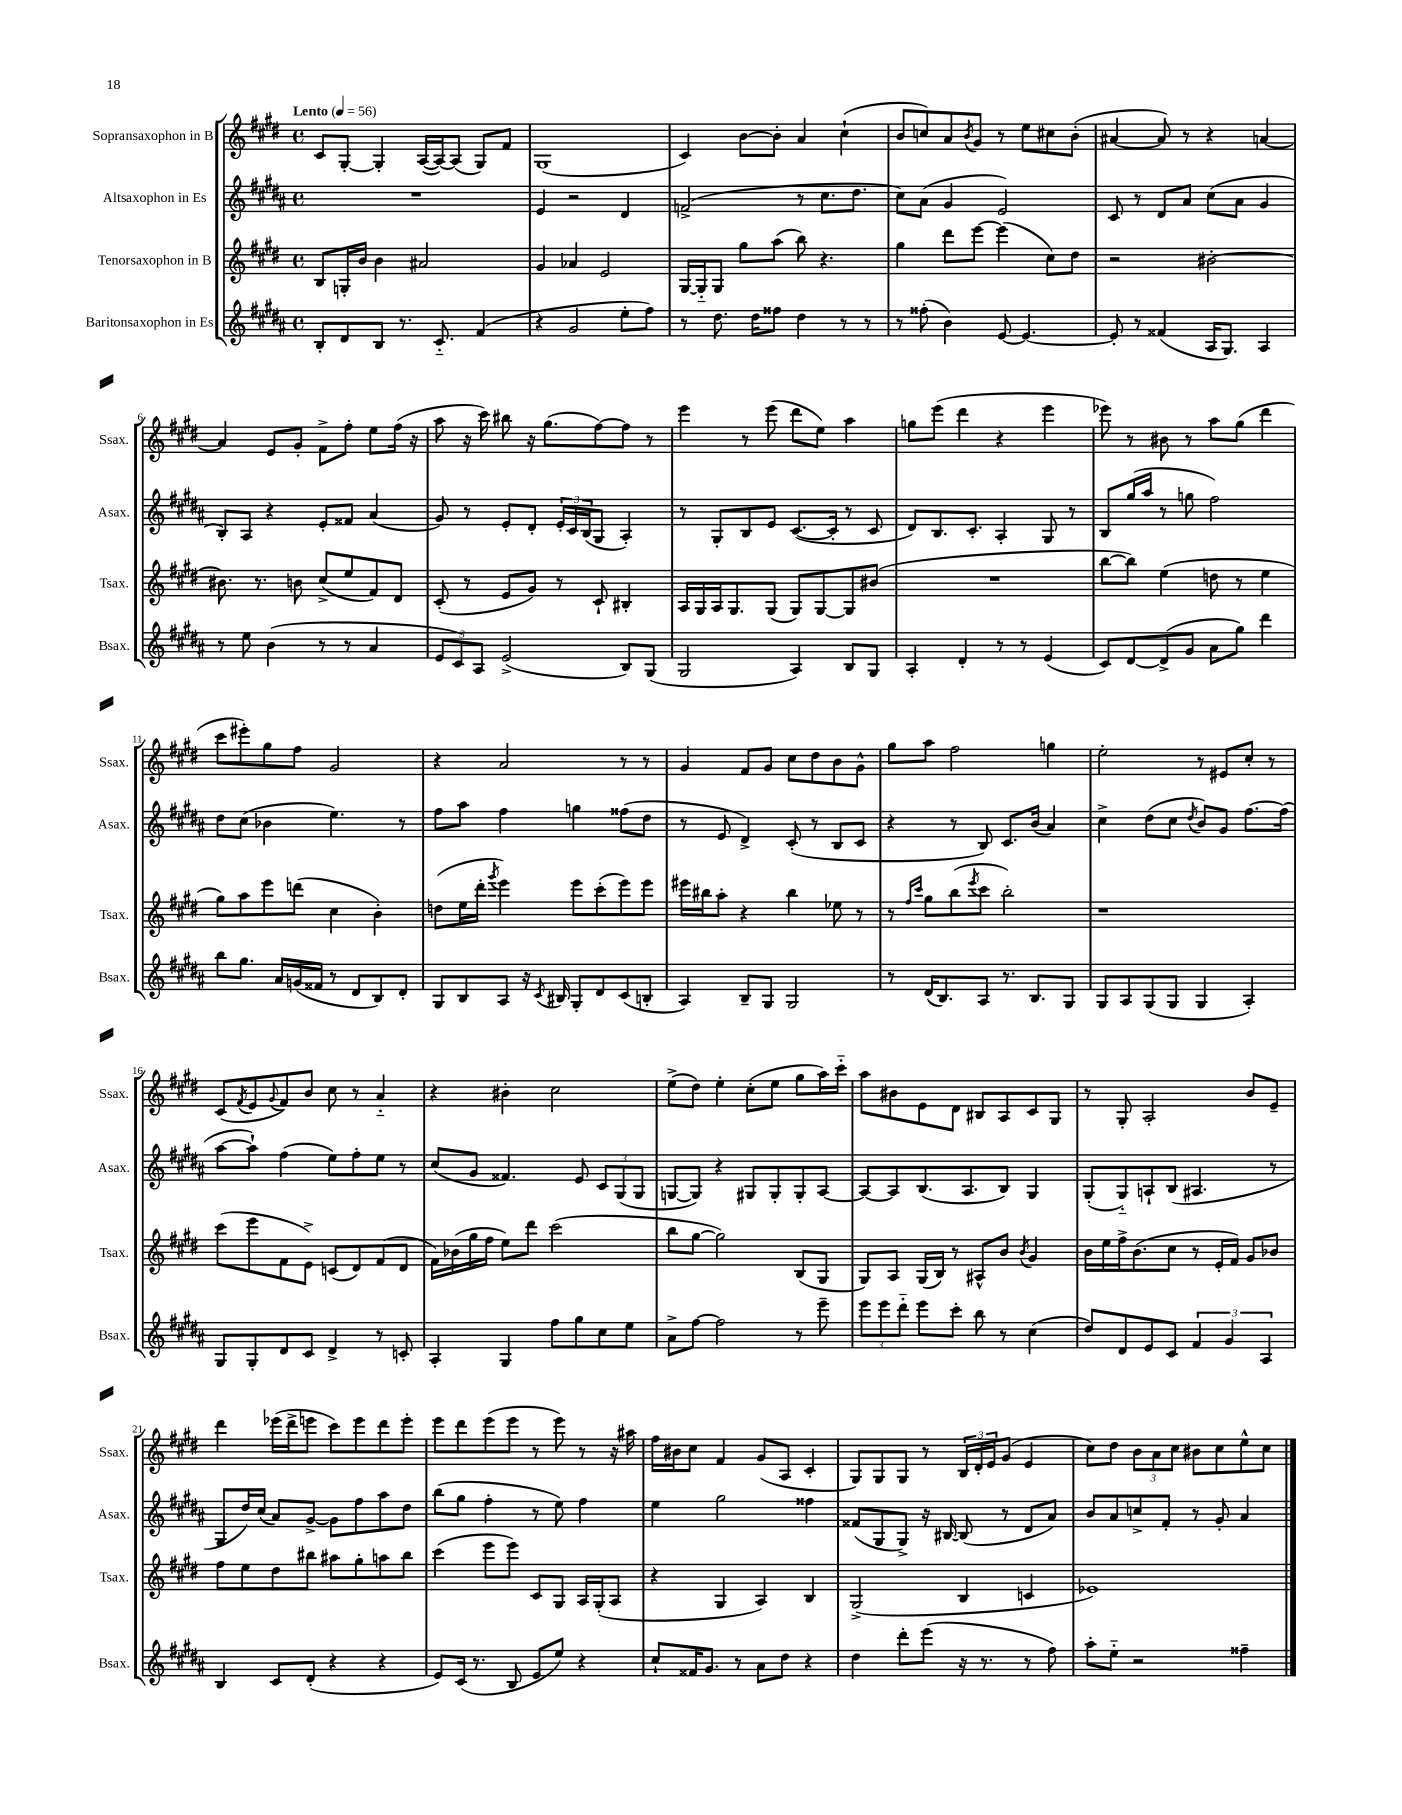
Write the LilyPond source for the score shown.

<<
\new StaffGroup <<
\new Staff = "s0" \with { instrumentName = "Sopransaxophon in B" shortInstrumentName = "Ssax." } {
    \clef treble \key e \major \defaultTimeSignature \time 4/4 \tempo "Lento" 4 = 56
    cis'8 gis8~-. gis4-. a16~( a16~) a8( gis8) fis'8 |
    gis1( |
    cis'4) b'8~ b'8-. a'4 cis''4-!( |
    b'8 c''8) a'8 \acciaccatura { b'8 } gis'8 r8 e''8 cis''8 b'8-.( |
    ais'4~ ais'8) r8 r4 a'4~ |
    a'4 e'8 gis'8-. fis'8-> fis''8-. e''8 fis''16( r16 |
    a''8 r16 cis'''16) bis''8 r16 gis''8.( fis''8~) fis''8 r8 |
    e'''4 r8 e'''8( dis'''8 e''8) a''4 |
    g''8 e'''8( dis'''4 r4 e'''4 |
    ees'''8) r8 bis'8 r8 a''8 gis''8( dis'''4 |
    cis'''8 eis'''8-.) gis''8 fis''8 gis'2 |
    r4 a'2 r8 r8 |
    gis'4 fis'8 gis'8 cis''8 dis''8 b'8 gis'8-^ |
    gis''8 a''8 fis''2 g''4 |
    e''2-. r8 eis'8 cis''8-. r8 |
    cis'8( \acciaccatura { fis'8 } e'8 \appoggiatura { gis'8 } fis'8) b'8 cis''8 r8 a'4-_ |
    r4 bis'4-. cis''2 |
    e''8->( dis''8) e''4-. cis''8-.( e''8 gis''8 a''16) cis'''16-_ |
    a''8 bis'8 e'8 dis'8 bis8 a8 cis'8 gis8 |
    r8 gis8-. a2-. b'8 e'8-- |
    dis'''4 ees'''16( dis'''16-> e'''8 cis'''8) e'''8 dis'''8 e'''8-. |
    e'''8 dis'''8 e'''8( e'''8 r8 e'''8) r8 r16 ais''16 |
    fis''16 bis'16 cis''8 fis'4 gis'8( a8 cis'4-. |
    gis8) gis8 gis8 r8 \tuplet 3/2 { b16 dis'16-. e'16 } gis'8( e'4 |
    cis''8) dis''8 \tuplet 3/2 { b'8 a'8 cis''8 } bis'8 cis''8 e''8-^ cis''8 \bar "|." |
}
\new Staff = "s1" \with { instrumentName = "Altsaxophon in Es" shortInstrumentName = "Asax." } {
    \clef treble \key b \major \defaultTimeSignature \time 4/4
    R1 |
    e'4 r2 dis'4 |
    f'2->( r8 cis''8. dis''8. |
    cis''8) ais'8( gis'4 e'2) |
    cis'8 r8 dis'8 ais'8 cis''8( ais'8 gis'4 |
    b8-.) ais8 r4 e'8-. fisis'8 ais'4( |
    gis'8) r8 e'8-. dis'8-. \tuplet 3/2 { e'16-. cis'16 b16( } gis8 ais4-.) |
    r8 gis8-. b8 e'8 cis'8.~( cis'16-. r8 cis'8 |
    dis'8) b8. cis'8.-. ais4-. gis8 r8 |
    b8 gis''16( ais''16 r8 g''8 fis''2) |
    dis''8 cis''8( bes'4 e''4.) r8 |
    fis''8 ais''8 fis''4 g''4 fisis''8( dis''8 |
    r8 e'8 dis'4->) cis'8-.( r8 b8 cis'8 |
    r4 r8 b8) cis'8. b'16( ais'4) |
    cis''4-> dis''8( cis''8 \acciaccatura { dis''8 } b'8) gis'8 fis''8.~ fis''16( |
    ais''8~ ais''8-!) fis''4( e''8) fis''8-. e''8 r8 |
    cis''8( gis'8 fisis'4.) e'8 \tuplet 3/2 { cis'8 gis8( gis8 } |
    g8~ g8) r4 gis8 gis8-. gis8-. ais8~ |
    ais8~ ais8 b8.( ais8. b8) gis4 |
    gis8-.( gis8-_) a8-! b8( ais4. r8 |
    gis8 dis''16) cis''16( ais'8) gis'8~-> gis'8 fis''8 ais''8 dis''8 |
    b''8( gis''8 fis''4-. r8 e''8) fis''4 |
    e''4 gis''2 fisis''4 |
    fisis'8( gis8 gis8->) r16 bis16~ bis8( r8 dis'8 ais'8) |
    b'8 ais'8 c''8-> fis'8-. r8 gis'8-. ais'4 \bar "|." |
}
\new Staff = "s2" \with { instrumentName = "Tenorsaxophon in B" shortInstrumentName = "Tsax." } {
    \clef treble \key e \major \defaultTimeSignature \time 4/4
    b8 g16-. b'16 b'4 ais'2 |
    gis'4 aes'4 e'2 |
    gis16~ gis16-_ gis8 gis''8 a''8( b''8) r4. |
    gis''4 dis'''8 e'''8~ e'''4( cis''8) dis''8 |
    r2 bis'2~-. |
    bis'8. r8. b'8 cis''8->( e''8 fis'8) dis'8 |
    cis'8-.( r8 e'8 gis'8) r8 cis'8-! bis4-. |
    a16 gis16 a16 gis8. gis8( gis8) gis8~ gis8 bis'8( |
    R1 |
    b''8~ b''8) e''4( d''8 r8 e''4 |
    gis''8) a''8 e'''8 d'''8( cis''4 b'4-.) |
    d''8( e''16 dis'''16-. \acciaccatura { gis'''8 } e'''4) e'''8 cis'''8-.( e'''8) e'''8 |
    eis'''16 bis''16 a''8-. r4 bis''4 ees''8 r8 |
    r8 \grace { fis''16 cis'''16 } gis''8 b''8( \acciaccatura { e'''8 } cis'''8 b''2-.) |
    r1 |
    cis'''8( e'''8 fis'8 e'8->) c'8( dis'8) fis'8( dis'8 |
    fis'16) bes'16( gis''16 fis''16 e''8) dis'''8 cis'''2( |
    b''8 gis''8~ gis''2) b8( gis8 |
    gis8) a8 gis16( b16) r8 ais8-^ b'8 \acciaccatura { b'8 } gis'4 |
    b'16 e''16 fis''16-> b'8.( cis''8 r8 e'16-. fis'16) gis'8 bes'8 |
    fis''8 e''8 dis''8 bis''8 ais''8 gis''8-. a''8 bis''8 |
    cis'''4( e'''8 e'''8) cis'8 gis8 a16 gis16-.( a8 |
    r4 gis4 a4) b4 |
    gis2->( b4 c'4 |
    ees'1) \bar "|." |
}
\new Staff = "s3" \with { instrumentName = "Baritonsaxophon in Es" shortInstrumentName = "Bsax." } {
    \clef treble \key b \major \defaultTimeSignature \time 4/4
    b8-. dis'8 b8 r8. cis'8.-_ fis'4( |
    r4 gis'2 e''8-. fis''8) |
    r8 dis''8. dis''16 fisis''8 dis''4 r8 r8 |
    r8 fisis''8-.( b'4) e'8~ e'4.~ |
    e'8-. r8 fisis'4( ais16 gis8.) ais4 |
    r8 e''8 b'4( r8 r8 ais'4 |
    \tuplet 3/2 { e'8 cis'8) ais8 } e'2->( b8) gis8( |
    gis2 ais4) b8 gis8 |
    ais4-. dis'4-. r8 r8 e'4( |
    cis'8) dis'8~ dis'8->( gis'8 ais'8 gis''8) dis'''4 |
    b''8 gis''8. ais'16 g'16( fisis'16 r8 dis'8 b8) dis'8-. |
    gis8 b8 ais8 r16 \acciaccatura { cis'8 } bis16 gis8-. dis'8 cis'8( b8-. |
    ais4) b8-- gis8 gis2 |
    r8 dis'16( b8.) ais8 r8. b8. gis8 |
    gis8 ais8 gis8( gis8 gis4 ais4-.) |
    gis8 gis8-. dis'8 cis'8 dis'4-> r8 c'8-. |
    ais4-. gis4 fis''8 gis''8 cis''8 e''8 |
    ais'8-> fis''8~ fis''2 r8 e'''8-- |
    \tuplet 3/2 { e'''8 e'''8 dis'''8-_ } e'''8 cis'''8-. b''8 r8 cis''4( |
    dis''8) dis'8 e'8 cis'8 \tuplet 3/2 { fis'4 gis'4 ais4 } |
    b4 cis'8 dis'8-.( r4 r4 |
    e'8) cis'16( r8. b8 e'8 e''8) r4 |
    cis''8-! fisis'16 gis'8. r8 ais'8 dis''8 r4 |
    dis''4 dis'''8-. e'''8( r16 r8. r8 fis''8) |
    ais''8-. e''8-_ r2 fisis''4-- \bar "|." |
}
>>
>>
